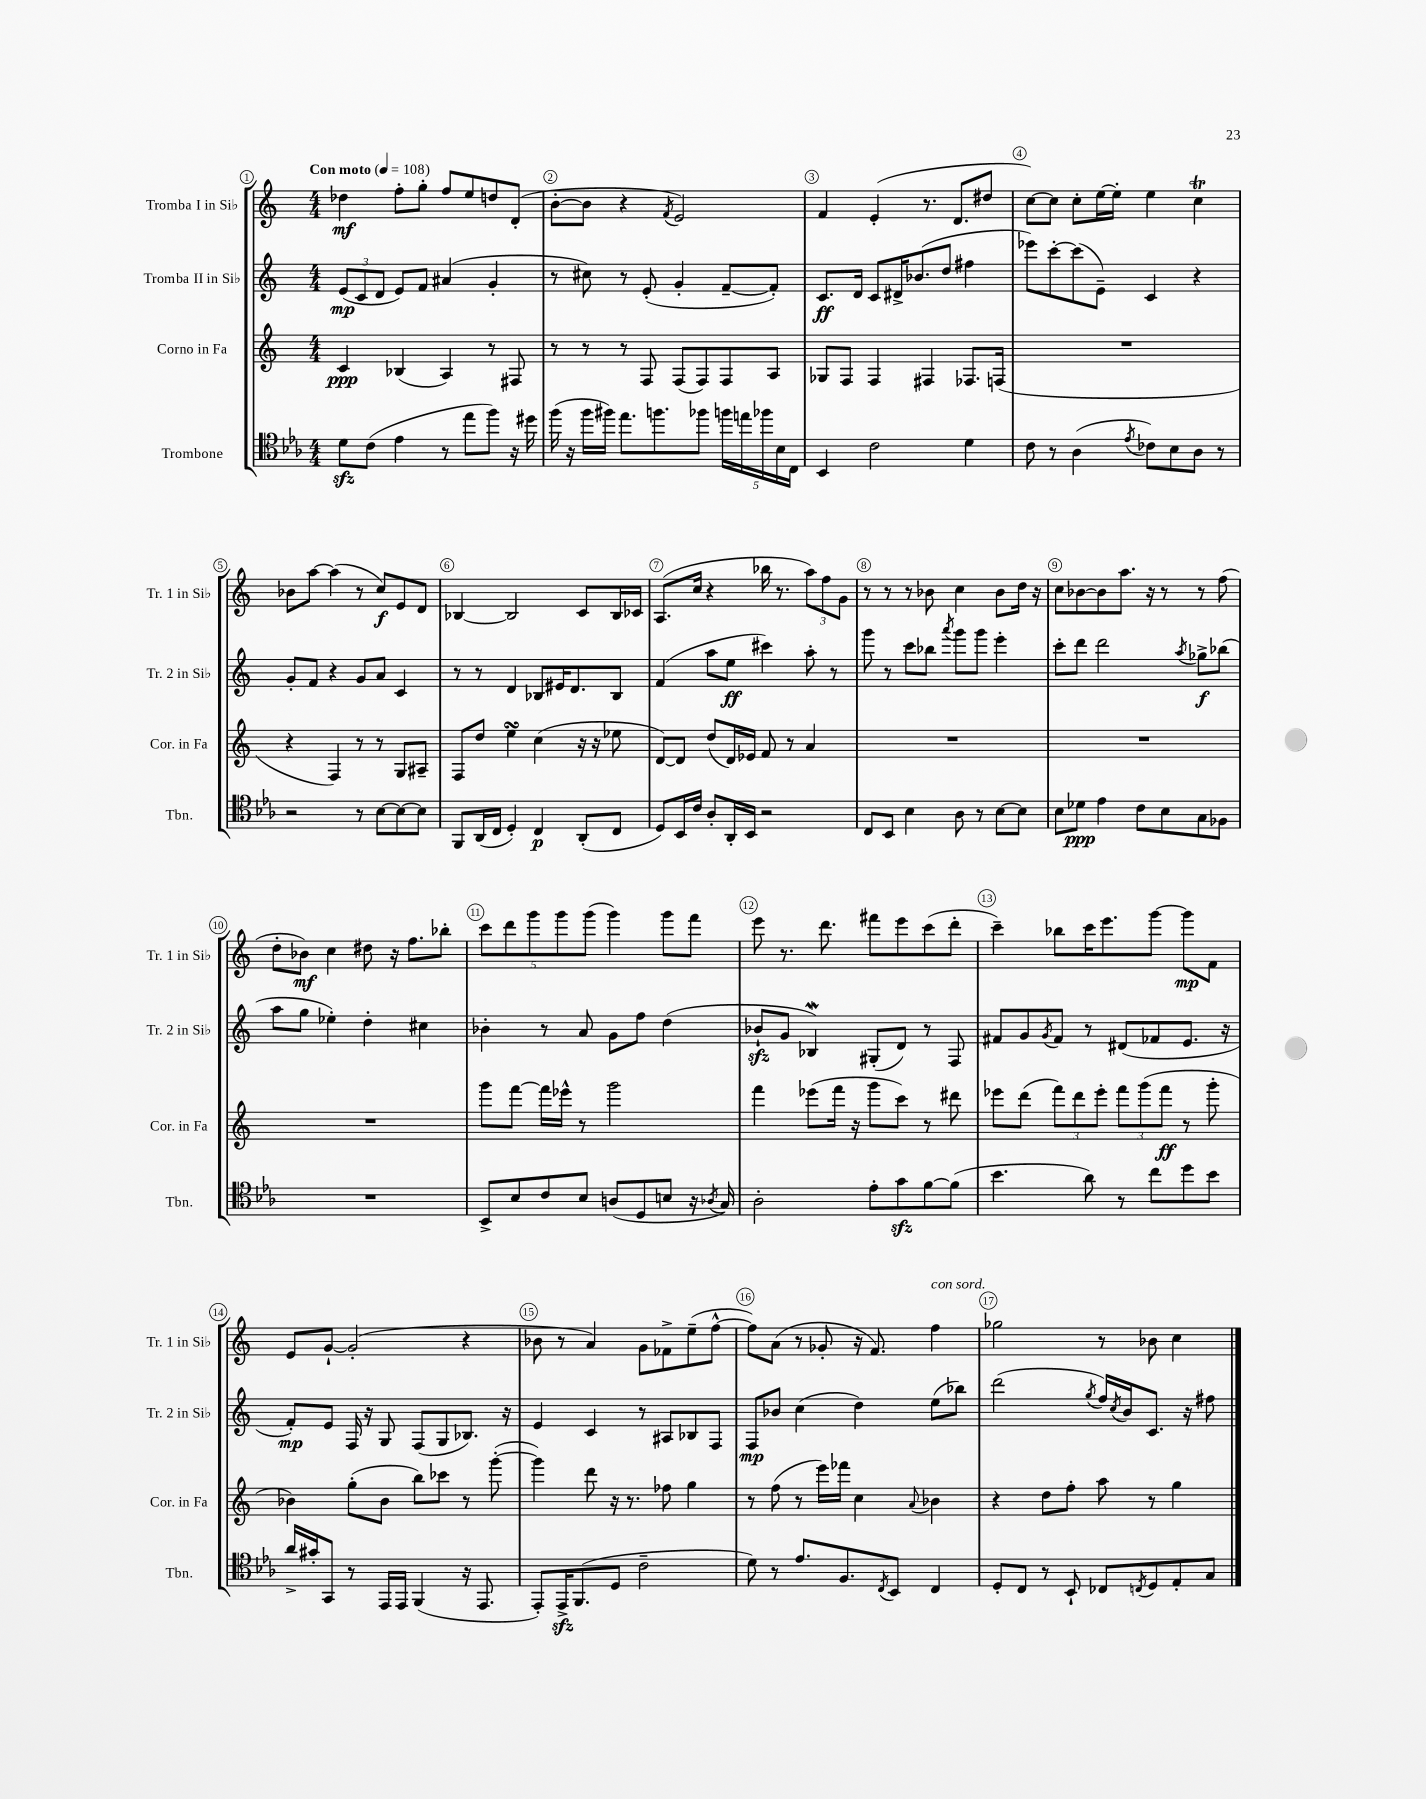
<<
\new StaffGroup <<
\new Staff = "s0" \with { instrumentName = "Tromba I in Sib" shortInstrumentName = "Tr. 1 in Sib" } {
    \clef treble \key c \major \numericTimeSignature \time 4/4 \tempo "Con moto" 4 = 108
    des''4\mf f''8-. g''8-. f''8 e''8 d''8 d'8-.( |
    b'8~-. b'8 r4 \acciaccatura { f'8 } e'2) |
    f'4 e'4-.( r8. d'8. dis''8 |
    c''8~) c''8 c''8-. e''16~ e''16-. e''4 c''4\trill |
    bes'8 a''8~ a''4( r8 c''8\f) e'8 d'8 |
    bes4~ bes2 c'8 bes16 ces'16 |
    a8.( c''16 r4 bes''16 r8. \tuplet 3/2 { a''8) f''8 g'8 } |
    r8 r8 r8 bes'8 c''4 bes'8 d''16 r16 |
    c''8 bes'8~ bes'8 a''8. r16 r8 r8 f''8( |
    d''8-. bes'8\mf) c''4 dis''8 r16 f''8. bes''8-. |
    \tuplet 5/4 { c'''8 d'''8 g'''8 g'''8 g'''8( } g'''4) g'''8 f'''8 |
    e'''8 r8. d'''8. fis'''8 e'''8 c'''8( d'''8-. |
    c'''4--) bes''8 c'''16 e'''8. g'''8~ g'''8\mp f'8 |
    e'8 g'8~-! g'2-.( r4 |
    bes'8 r8 a'4) g'8 fes'8-> e''8--( f''8~-^ |
    f''8) a'8( r8 ges'8-. r16 f'8.) f''4^\markup { \italic "con sord." } |
    ges''2 r8 bes'8 c''4 \bar "|." |
}
\new Staff = "s1" \with { instrumentName = "Tromba II in Sib" shortInstrumentName = "Tr. 2 in Sib" } {
    \clef treble \key c \major \numericTimeSignature \time 4/4
    \tuplet 3/2 { e'8\mp( c'8 d'8 } e'8) f'8 ais'4( g'4-. |
    r8 cis''8) r8 e'8-.( g'4-. f'8~-- f'8-.) |
    c'8.\ff d'16 c'8 dis'16-> bes'8.( d''8 fis''4 |
    ees'''8) c'''8~-. c'''8( e'8--) c'4 r4 |
    g'8-. f'8 r4 g'8 a'8 c'4 |
    r8 r8 d'4 bes8 eis'16 d'8. bes8 |
    f'4( a''8 e''8\ff cis'''4) a''8-. r8 |
    g'''8 r8 c'''8 bes''8 \acciaccatura { a'''8 } g'''8 g'''8 e'''4-. |
    c'''8-. d'''8 d'''2 \acciaccatura { a''8 } ges''8->\f bes''8( |
    a''8 g''8 ees''4-.) d''4-. cis''4 |
    bes'4-. r8 a'8 g'8 f''8 d''4( |
    bes'8-!\sfz g'8 bes4\mordent) gis8-.( d'8) r8 f8 |
    fis'8 g'8 \acciaccatura { g'8 } fis'8 r8 dis'8( fes'8 e'8. r16 |
    f'8-.\mp) e'8 f16 r16 g8 f8( g8 bes8.) r16 |
    e'4 c'4 r8 ais8 bes8 f8 |
    f8\mp bes'8 c''4( d''4) e''8( bes''8) |
    d'''2( \acciaccatura { g''8 } f''16) \acciaccatura { c''8 } b'16 c'8. r16 fis''8 \bar "|." |
}
\new Staff = "s2" \with { instrumentName = "Corno in Fa" shortInstrumentName = "Cor. in Fa" } {
    \clef treble \key c \major \numericTimeSignature \time 4/4
    c'4\ppp bes4( a4) r8 fis8 |
    r8 r8 r8 f8 f8( f8) f8 a8 |
    ges8 f8 f4 fis4 fes8. f16( |
    R1 |
    r4 f4) r8 r8 g8 ais8-- |
    f8 d''8 e''4\turn c''4( r16 r16 ees''8 |
    d'8~) d'8 d''8( d'16) ees'16 f'8 r8 a'4 |
    R1 |
    R1 |
    R1 |
    g'''8 f'''8~ f'''16 ees'''16-^ r8 g'''2 |
    f'''4 ees'''8( f'''16 r16 g'''8 c'''8) r8 dis'''8 |
    ees'''8 d'''8( \tuplet 3/2 { f'''8) d'''8 ees'''8-. } \tuplet 3/2 { f'''8 g'''8( f'''8\ff } r8 g'''8-. |
    bes'4) g''8-.( bes'8 b''8) ces'''8 r8 g'''8~-.( |
    g'''4) d'''8 r16 r8. fes''8 g''4 |
    r8 f''8( r8 e'''16) fes'''16 c''4 \appoggiatura { a'8 } bes'4 |
    r4 d''8 f''8-. a''8 r8 g''4 \bar "|." |
}
\new Staff = "s3" \with { instrumentName = "Trombone" shortInstrumentName = "Tbn." } {
    \clef tenor \key ees \major \numericTimeSignature \time 4/4
    d'8\sfz c'8( ees'4 r8 ees''8 f''8) r16 dis''16 |
    f''16( r16 f''16 fis''16) ees''8. f''8. fes''8 \tuplet 5/4 { f''16 e''16 fes''16 bes16 c16 } |
    bes,4 c'2 d'4 |
    c'8 r8 aes4( \acciaccatura { ees'8 } ces'8) bes8 aes8 r8 |
    r2 r8 bes8~ bes8~ bes8 |
    f,8 aes,16( c16 d4-.) c4\p aes,8-.( c8 |
    d8) bes,16 c'16 aes8-. aes,16-. bes,16 r2 |
    c8 bes,8 bes4 aes8 r8 bes8~ bes8 |
    bes8 des'8\ppp ees'4 c'8 bes8 g8 fes8 |
    R1 |
    bes,8-> bes8 c'8 bes8 a8( d8 b8 r16 \acciaccatura { aes8 } g16) |
    aes2-. ees'8-. g'8\sfz f'8~ f'8( |
    bes'4. aes'8) r8 c''8 d''8 bes'8 |
    aes'16-> gis'16-. g,8 r8 ees,16 ees,16 f,4( r16 ees,8. |
    ees,8-.) ees,16->\sfz f,8.( d8 c'2-- |
    d'8) r8 ees'8. f8. \acciaccatura { c8 } bes,8 c4 |
    d8-. c8 r8 bes,8-! ces8 \acciaccatura { c8 } d8 ees8-. g8 \bar "|." |
}
>>
>>
\layout { \context { \Score \override BarNumber.break-visibility = ##(#f #t #t) barNumberVisibility = #all-bar-numbers-visible \override BarNumber.stencil = #(make-stencil-circler 0.1 0.3 ly:text-interface::print) } }
